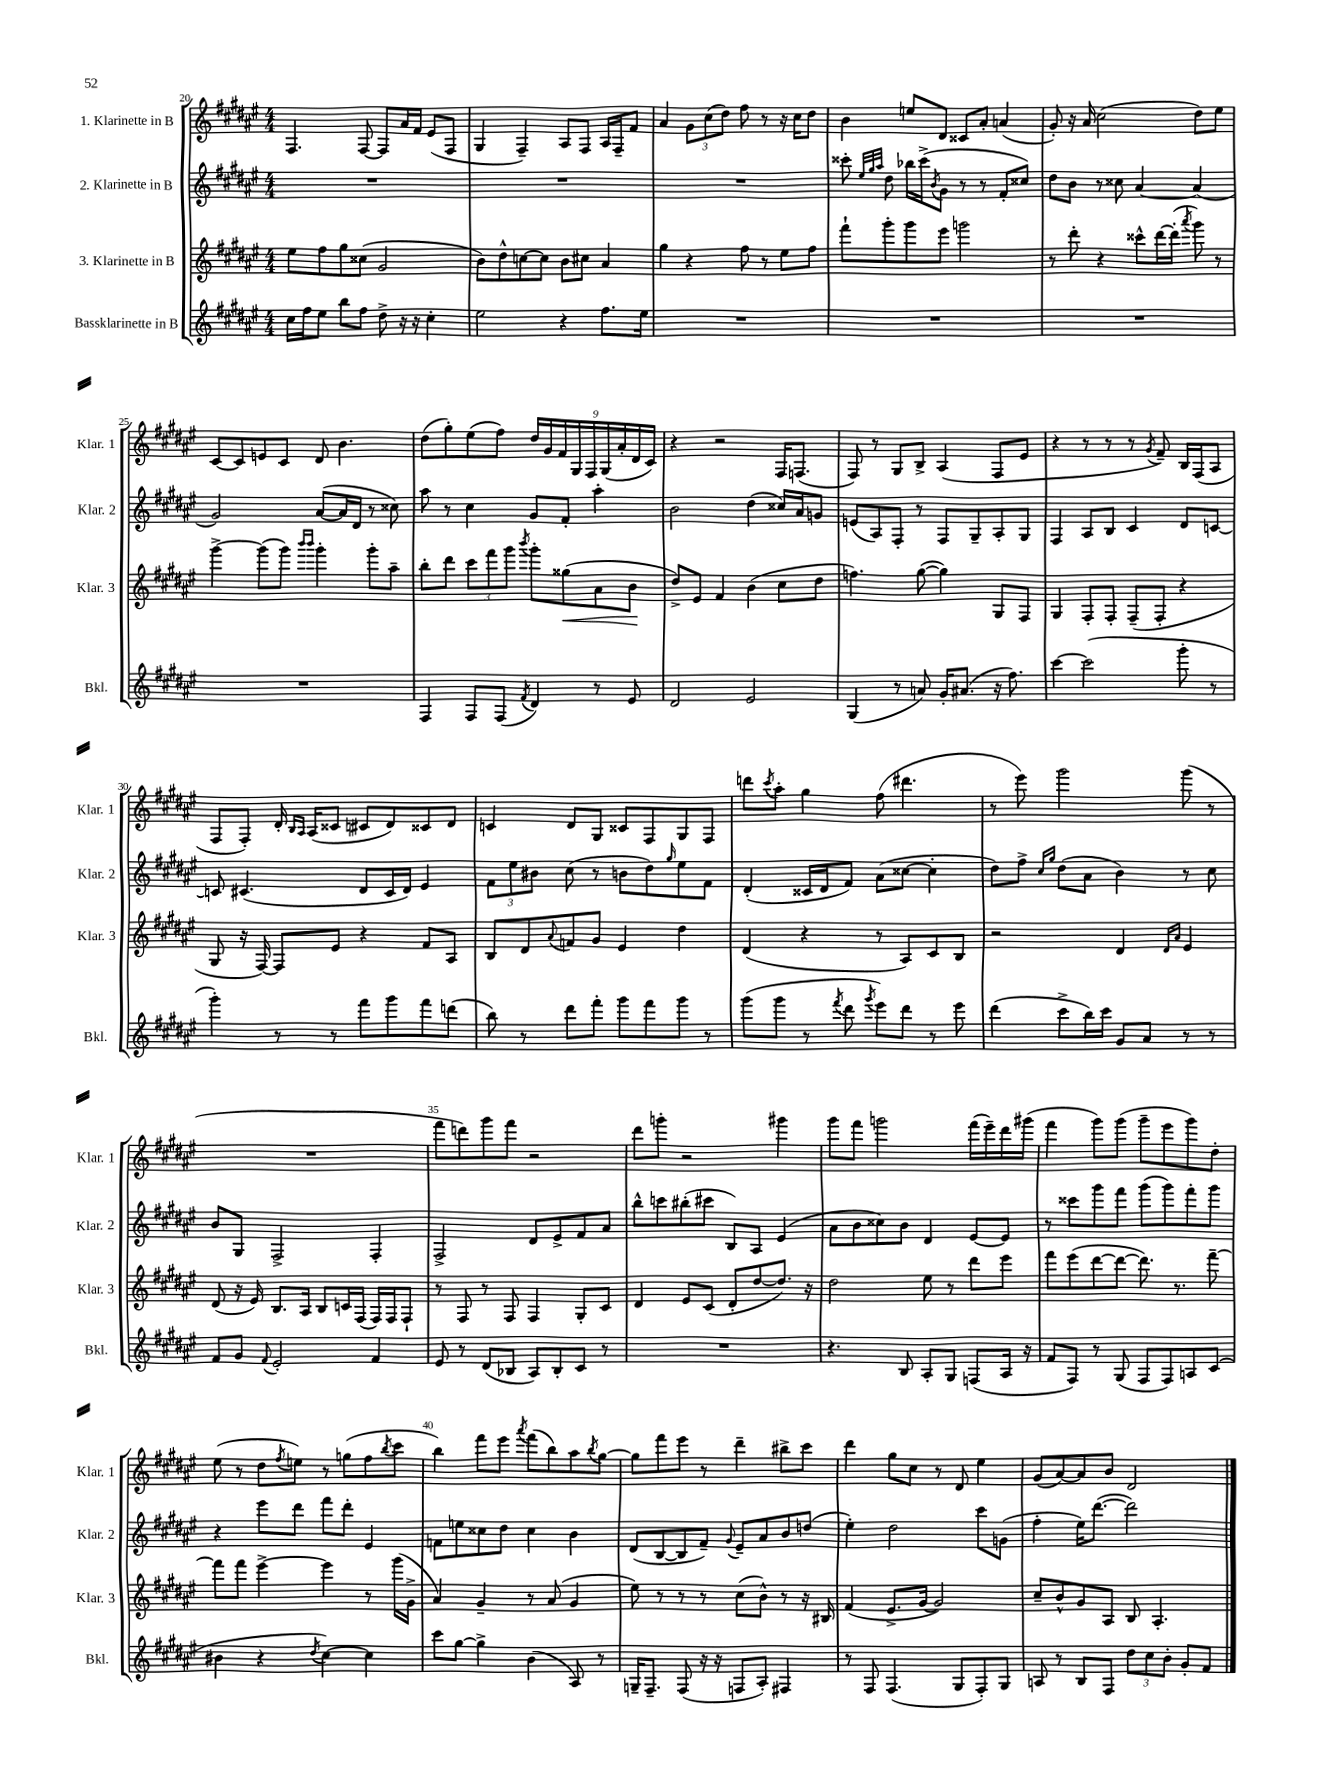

**kern	**kern	**dynam	**kern	**kern
*part4	*part3	*part3	*part2	*part1
*staff4	*staff3	*staff3	*staff2	*staff1
*I"Bassklarinette in B	*I"3. Klarinette in B	*	*I"2. Klarinette in B	*I"1. Klarinette in B
*I'Bkl.	*I'Klar. 3	*	*I'Klar. 2	*I'Klar. 1
*clefG2	*clefG2	*	*clefG2	*clefG2
*k[f#c#g#d#a#e#]	*k[f#c#g#d#a#e#]	*	*k[f#c#g#d#a#e#]	*k[f#c#g#d#a#e#]
*M4/4	*M4/4	*	*M4/4	*M4/4
=20	=20	=20	=20	=20
16cc#\LL	8ee#\L	.	1r	4.F#/
16ff#\J	.	.	.	.
8ee#\J	8ff#\	.	.	.
8bb\L	8gg#\	.	.	.
8ff#\J	(8cc##X\J	.	.	[8F#/
8dd#^\	2g#/	.	.	8F#/L]
16r	.	.	.	16a#/L
16r	.	.	.	16f#/JJ
4cc#'\	.	.	.	(8e#/L
.	.	.	.	8F#/J
=21	=21	=21	=21	=21
2ee#\	8b\L)	.	1r	4G#/
.	8dd#^^\	.	.	.
.	[8ccn\	.	.	4F#~/)
.	8cc\J]	.	.	.
4r	8b\L	.	.	8A#/L
.	8cc#X\J	.	.	8F#/J
8.ff#\L	4a#/	.	.	16A#/LL
.	.	.	.	16F#~/J
.	.	.	.	8f#/J
16ee#\Jk	.	.	.	.
=22	=22	=22	=22	=22
1r	4gg#\	.	1r	4a#/
.	4r	.	.	12g#\L
.	.	.	.	(12cc#\
.	.	.	.	12dd#\J)
.	8ff#\	.	.	8ff#\
.	8r	.	.	8r
.	8ee#\L	.	.	16r
.	.	.	.	16cc#\KL
.	8ff#\J	.	.	8dd#\J
=23	=23	=23	=23	=23
1r	8fff#`\L	.	8ccc##X'\	4b\
.	.	.	32qqee#/LLL	.
.	.	.	32qqgg#/	.
.	.	.	32qqaa#/JJJ	.
.	8ggg#'\	.	8dd#\	.
.	8ggg#\	.	16bb-X\LL	8een/L
.	.	.	(16ccc##^\J	.
.	.	.	8qb/	.
.	8eee#\J	.	8g#\J	8d#/J
.	2gggn\	.	8r	8c##X/L
.	.	.	8r	8a#'/J
.	.	.	8f#'/L	(4an/
.	.	.	8cc##X/J)	.
=24	=24	=24	=24	=24
1r	8r	.	8dd#\L	8g#'/)
.	8ddd#'\	.	8b\J	16r
.	.	.	.	16a#/
.	4r	.	8r	(2cc#\
.	.	.	8cc##X\	.
.	8ccc##X^^\L	.	[4a#/	.
.	[16ddd#\L	.	.	.
.	(16ddd#'\JJ]	.	.	.
.	8qaaa#/	.	.	.
.	8ggg#\)	.	(4a#/]	8dd#\L)
.	8r	.	.	8ee#\J
!!LO:LB:g=z
=25	=25	=25	=25	=25
1r	[4ggg#^\	.	2g#/)	[8c#/L
.	.	.	.	8c#/]
.	(8ggg#\L]	.	.	8en/
.	8ggg#\J)	.	.	8c#/J
.	16qqbbb/LL	.	.	.
.	16qqbbb/JJ	.	.	.
.	4ggg#'\	.	([8a#/L	8d#/
.	.	.	16a#/L]	4.b\
.	.	.	16d#/JJ	.
.	8ggg#'\L	.	8r	.
.	8aa#~\J	.	8cc##X\)	.
=26	=26	=26	=26	=26
4F#/	8bb'\L	.	8aa#\	(8dd#\L
.	8ddd#\J	.	8r	8gg#'\)
8F#/L	12ccc#\L	.	4cc#\	(8ee#\
.	12fff#\	.	.	.
(8F#/J	.	.	.	8ff#\J)
.	12ggg#\J	.	.	.
8qf#/	8qbbb/	.	.	.
4d#/)	8ggg#'\L	.	8g#/L	18dd#/LL
.	.	.	.	18g#/
.	.	.	.	18f#/
!	!	!LO:HP:b	!	!
.	(8gg##X\	<	8f#'/J	.
.	.	.	.	18G#/
.	.	.	.	18F#/
8r	8a#\	.	4aa#'\	.
.	.	.	.	(18G#/
.	.	.	.	18a#'/
8e#/	8b\J	.	.	.
.	.	.	.	18d#/
.	.	.	.	18c#/JJ)
.	.	[	.	.
=27	=27	=27	=27	=27
2d#/	8dd#^/L)	.	2b\	4r
.	8e#/J	.	.	.
.	4f#/	.	.	2r
2e#/	(4b\	.	(4dd#\	.
.	8cc#\L	.	16cc##X/LL)	16F#/KL
.	.	.	16a#/J	(8.Fn/J
.	8dd#\J	.	8gn/J	.
=28	=28	=28	=28	=28
(4G#/	4.ffn\)	.	(8en/L	8F#/)
.	.	.	8A#/)	8r
8r	.	.	8F#'/J	8G#/L
8an/)	([8gg#\	.	8r	8B^/J
16g#'/KL	4gg#\])	.	8F#/L	(4A#/
(8.a#X/J	.	.	.	.
.	.	.	8G#~/	.
16r	8G#/L	.	8A#'/	8F#/L
8.ff#\)	.	.	.	.
.	8F#/J	.	8G#/J	8e#/J
=29	=29	=29	=29	=29
[4ccc#\	4G#/	.	4F#/	4r
(2ccc#\]	8F#'/L	.	8A#/L	8r
.	8F#'/J	.	8B/J	8r
.	(8F#~/L	.	4c#/	8r
.	.	.	.	8qg#/
.	8F#'/J	.	.	8f#~/)
8ggg#'\	4r	.	8d#/L	16B/LL
.	.	.	.	(16F#/J
8r	.	.	[8cn/J	8A#/J
!!LO:LB:g=z
=30	=30	=30	=30	=30
4ggg#'\)	8G#/	.	8cn/]	8F#/L
.	16r	.	(4.c#X/	8F#'/J)
.	[16F#/)	.	.	.
8r	8F#/L]	.	.	16d#'/
.	.	.	.	16qqB/LL
.	.	.	.	16qqA#/JJ
.	.	.	.	(16A#/KL
8r	8e#/J	.	.	8c##X/J
8fff#\L	4r	.	8d#/L	8c#X/L
8ggg#\	.	.	16c#/L	8d#/)
.	.	.	16d#/JJ)	.
8fff#\	8f#/L	.	4e#/	8c##X/
(8dddn\J	8A#/J	.	.	8d#/J
=31	=31	=31	=31	=31
8bb\)	8B/L	.	12f#\L	4cn/
.	.	.	12ee#\	.
8r	8d#/	.	.	.
.	.	.	12b#X\J	.
.	8qqa#/	.	.	.
8ddd#\L	8fn/	.	(8cc#\	8d#/L
8fff#'\J	8g#/J	.	8r	8G#/J
8ggg#\L	4e#/	.	8bn\L	8c##X/L
8fff#\	.	.	8dd#\)	8F#/
.	.	.	16qqgg#/	.
8ggg#\J	4dd#\	.	8ee#\	8G#/
8r	.	.	8f#\J	8F#/J
=32	=32	=32	=32	=32
(8ggg#\L	(4d#/	.	(4d#'/	8dddn\L
.	.	.	.	8qccc#/
8ggg#\J	.	.	.	8aa#'\J
8r	4r	.	16c##X/LL	4gg#\
.	.	.	16d#/J	.
8qfff#/	.	.	.	.
8ddd#\	.	.	8f#/J)	.
8qggg#/	.	.	.	.
8eee#\L)	8r	.	(8a#\L	(8ff#\
8ddd#\J	8A#/L)	.	[8cc##X\J	4.ddd#X\
8r	8c#/	.	4cc##'\]	.
8eee#\	8B/J	.	.	.
=33	=33	=33	=33	=33
(4ddd#\	2r	.	8dd#\L)	8r
.	.	.	8ff#^\J	8eee#\)
.	.	.	16qqcc#/LL	.
.	.	.	16qqgg#/JJ	.
8ccc#^\L	.	.	(8dd#\L	2ggg#\
16bb\L)	.	.	8a#\J	.
16ccc#\JJ	.	.	.	.
8g#/L	4d#/	.	4b\)	.
8a#/J	.	.	.	.
.	16qqd#/LL	.	.	.
.	16qqa#/JJ	.	.	.
8r	4e#/	.	8r	(8ggg#\
8r	.	.	8cc#\	8r
!!LO:LB:g=z
=34	=34	=34	=34	=34
8f#/L	(8d#/	.	8b/L	1r
8g#/J	16r	.	8G#/J	.
.	16e#/)	.	.	.
8qqf#/	.	.	.	.
2e#'/	8.B/L	.	2F#^/	.
.	16A#/Jk	.	.	.
.	8B/L	.	.	.
.	16cn/L	.	.	.
.	(16F#/JJ	.	.	.
4f#/	16F#/LL)	.	4F#'/	.
.	16F#/J	.	.	.
.	8F#`/J	.	.	.
=35	=35	=35	=35	=35
8e#/	8r	.	2F#^/	8fff#\L
8r	8F#/	.	.	8dddn\)
(8d#/L	8r	.	.	8ggg#\
8B-X/J	8F#/	.	.	8fff#\J
8A#/L)	4F#/	.	8d#/L	2r
8B-'/	.	.	8e#^/	.
8c#/J	8G#'/L	.	8f#/	.
8r	8c#/J	.	8a#/J	.
=36	=36	=36	=36	=36
1r	4d#/	.	8bb^^\L	8ddd#\L
.	.	.	8cccn\	8gggn'\J
.	8e#/L	.	(8bb#X'\	2r
.	(8c#/J	.	8ccc#X\J	.
.	8d#'/L	.	8B/L)	.
.	[8dd#/	.	8A#/J	.
.	8.dd#/J])	.	(4e#/	4ggg#X\
.	16r	.	.	.
=37	=37	=37	=37	=37
4.r	2dd#\	.	8a#\L	8ggg#\L
.	.	.	8b\	8fff#\J
.	.	.	8cc##X\)	2gggn\
8B/	.	.	8b\J	.
8A#'/L	8ee#\	.	4d#/	.
8G#/J	8r	.	.	.
(8Fn/L	8ddd#\L	.	[8e#/L	(16fff#\LL
.	.	.	.	16eee#~\)
16A#/Jk	8eee#\J	.	8e#/J]	16ddd#\
16r	.	.	.	(16ggg#X\JJ
=38	=38	=38	=38	=38
8f#/L	8fff#\L	.	8r	4fff#\
8F#/J)	(8eee#\	.	8ccc##X\L	.
8r	[8ddd#\	.	8ggg#\	8ggg#\L)
(8G#/	8ddd#\J_	.	8fff#\J	(8ggg#\J
8F#/L	8.ddd#\])	.	(8ggg#\L	8ggg#~\L
8F#/)	.	.	8ggg#\)	8eee#\
.	8.r	.	.	.
8An/	.	.	8fff#'\	8ggg#\)
(8c#/J	[8fff#~\	.	8ggg#\J	8dd#'\J
!!LO:LB:g=z
=39	=39	=39	=39	=39
4b#X\	8fff#\L]	.	4r	(8ee#\
.	8fff#\J	.	.	8r
4r	[4eee#^\	.	8eee#\L	8dd#\L
.	.	.	.	8qff#/
.	.	.	8ddd#\J	8een\J)
8qdd#/	.	.	.	.
[4cc#\)	4eee#\]	.	8fff#\L	8r
.	.	.	8ddd#'\J	(8ggn\L
4cc#\]	8r	.	4e#/	8ff#\
.	.	.	.	8qbb/
.	(16ggg#\LL	.	.	8ccc#\J
.	16g#^\JJ	.	.	.
=40	=40	=40	=40	=40
8ccc#\L	4a#/)	.	8fn\L	4bb\)
[8gg#\J	.	.	8een\	.
4gg#^\]	4g#~/	.	8cc##X\	8fff#\L
.	.	.	8dd#\J	8eee#\J
.	.	.	.	8qaaa#/
(4b\	8r	.	4cc##\	(8fff#\L
.	(8a#/	.	.	8bb\)
8A#/)	4g#/	.	4b\	8aa#\
.	.	.	.	8qbb/
8r	.	.	.	[8gg#\J
=41	=41	=41	=41	=41
16Gn~/KL	8ee#\)	.	(8d#/L	8gg#\L]
8.F#~/J	.	.	.	.
.	8r	.	[8B/	8fff#\
(8F#/	8r	.	8B/]	8eee#\J
16r	8r	.	8f#~/J)	8r
16r	.	.	.	.
.	.	.	8qqg#/	.
8Fn/L	(8cc#\L	.	8e#~/L	4ddd#~\
8A#'/J)	8b^^\J)	.	8a#/	.
4F#X/	8r	.	8b/	8bb#X^\L
.	16r	.	(8ddn/J	8ccc#\J
.	16B#X/	.	.	.
=42	=42	=42	=42	=42
8r	(4f#/	.	4ee#'\)	4ddd#\
8F#/	.	.	.	.
(4.F#/	8.e#^/L	.	2dd#\	8gg#\L
.	.	.	.	8cc#\J
.	[16g#/Jk	.	.	.
.	2g#/])	.	.	8r
8G#/L	.	.	.	8d#/
8F#'/)	.	.	8ccc#\L	4ee#\
8G#/J	.	.	(8gn\J	.
=43	=43	=43	=43	=43
8An/	8cc#~/L	.	4ff#'\	(8g#/L
8r	8b^^/	.	.	[8a#/)
8B/L	8g#/	.	16ee#\KL)	8a#/]
.	.	.	([8.ddd#\J	.
8F#/J	8A#/J	.	.	8b/J
12dd#\L	8B/	.	2ddd#\])	2d#/
12cc#\	.	.	.	.
.	4.A#'/	.	.	.
12b'\J	.	.	.	.
8g#'/L	.	.	.	.
8f#/J	.	.	.	.
==	==	==	==	==
*-	*-	*-	*-	*-
